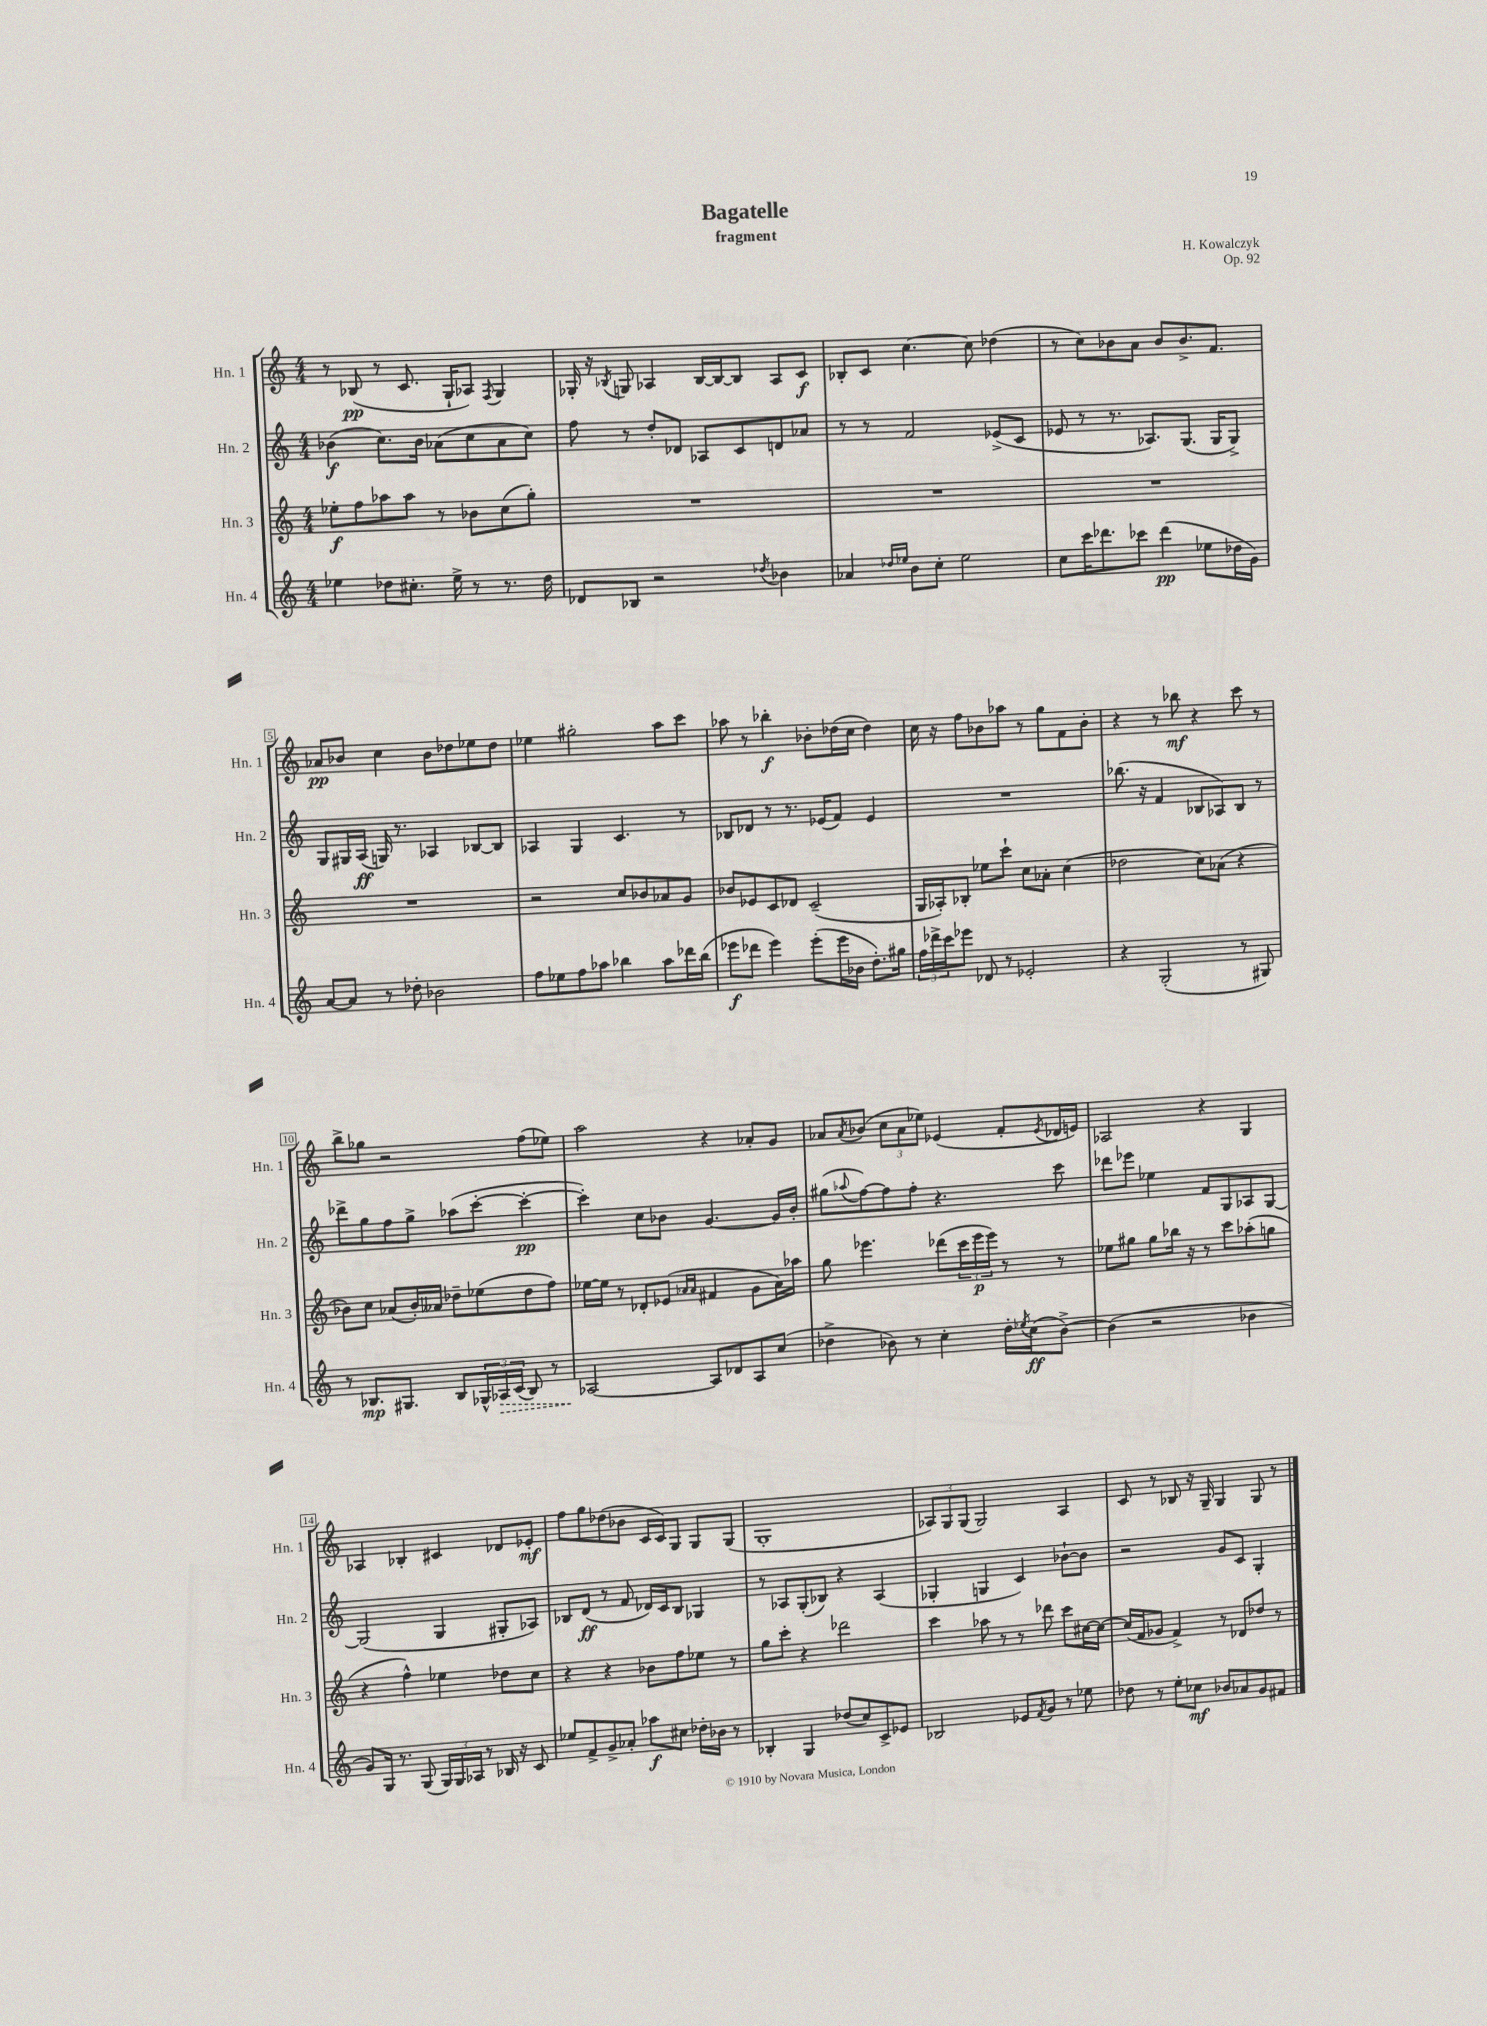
\header { title = "Bagatelle" composer = "H. Kowalczyk" subtitle = "fragment" opus = "Op. 92" }
<<
\new StaffGroup <<
\new Staff = "s0" \with { instrumentName = "Hn. 1" shortInstrumentName = "Hn. 1" } {
    \clef treble \key c \major \numericTimeSignature \time 4/4
    r8 bes8\pp( r8 c'8. g16-! aes8) \acciaccatura { f8 } g4 |
    ges16-. r16 \acciaccatura { bes8 } g8 aes4 bes16~ bes16~ bes8 aes8 c'8\f |
    bes8-. c'8 c''4.~ c''8 des''4( |
    r8 c''8) bes'8 a'8 bes'8 bes'8.-> f'8. |
    aes'8\pp bes'8 c''4 bes'8 des''8 ees''8 des''8 |
    ees''4 gis''2-. a''8 c'''8 |
    aes''8 r8 bes''4-.\f bes'8-. des''16( c''16 des''4) |
    c''16 r16 f''8 bes'8 aes''8 r8 g''8 f'8 bes'8-. |
    r4 r8 bes''8\mf r4 c'''8 r8 |
    b''8-> ges''8 r2 f''8( ees''8) |
    a''2 r4 aes'8-. g'8 |
    aes'8 \acciaccatura { aes'8 } bes'8( \tuplet 3/2 { c''8 aes'8 ees''8) } ees'4( f'8-. \acciaccatura { ees'8 } des'16 e'16) |
    aes2 r4 g4 |
    aes4 bes4-. cis'4 des'8 ees'8-.\mf |
    f''8 g''8 des''8( bes'8 c'16 c'16) g8 g8 g8( |
    g1-. |
    \tuplet 3/2 { aes8) g8 g8( } g2) aes4 |
    c'8 r8 bes8 r16 g16-- g4 g8 r8 \bar "|." |
}
\new Staff = "s1" \with { instrumentName = "Hn. 2" shortInstrumentName = "Hn. 2" } {
    \clef treble \key c \major \numericTimeSignature \time 4/4
    bes'4\f( c''8.) bes'16 aes'8( c''8 aes'8 c''8) |
    f''8 r8 d''8-. des'8 aes8 c'8 d'8 aes'8 |
    r8 r8 f'2 ees'8->( c'8 |
    ees'8 r8 r8. aes8.) g8.( g16 g8->) |
    g8 gis16 a16\ff( g16) r8. aes4 bes8~ bes8 |
    aes4 g4 c'4. r8 |
    bes8 des'8 r8 r8. ees'16( f'8) ees'4 |
    R1 |
    bes''8.( r16 f'4 bes8 aes8) bes8 r8 |
    des'''8-> g''8 f''8 g''8-> aes''8( c'''8~-. c'''4~-.\pp |
    c'''4-.) c''8 bes'8 g'4.~ g'16 bes'16-. |
    gis''8( \appoggiatura { aes''8 } f''8~) f''8 f''8-. r4. c'''8 |
    des'''8 ees'''8 ees''4 f'8 g8 aes8 g8~ |
    g2( g4 gis8-. aes8) |
    bes8 d'8\ff( r8 f'8 des'16) c'16 bes8 ges4 |
    r8 aes8 g8-.( bes8) r4 aes4( |
    ges4-. g4 c'4) bes'8~-! bes'8 |
    r2 g'8 c'8 g4-. \bar "|." |
}
\new Staff = "s2" \with { instrumentName = "Hn. 3" shortInstrumentName = "Hn. 3" } {
    \clef treble \key c \major \numericTimeSignature \time 4/4
    ees''8-.\f f''8 aes''8 aes''8 r8 bes'8 c''8( g''8-.) |
    R1 |
    R1 |
    R1 |
    R1 |
    r2 c''8 bes'8 aes'8 g'8 |
    bes'8 ees'8 c'8 des'8 c'2--( |
    g16 aes16-.) bes8-. ees''8 c'''8-! c''8 aes'8-. c''4( |
    des''2 c''8) aes'8( r4 |
    bes'8) c''8 aes'8( bes'16-.) aeses'16 des''8-- ees''8( des''8 f''8) |
    ees''16~ ees''16 r8 des'8-. ees'8( \grace { aes'16 aes'16 } fis'4 g'8 aes'16) aes''16 |
    g''8 ees'''4. des'''8( \tuplet 3/2 { c'''16 ees'''16\p ees'''16) } r8 r8 |
    ees''8 gis''8 gis''8 bes''16 r16 r8 c'''8 aes''8-.( g''8 |
    r4 f''4-^) ees''4 des''8 c''8 |
    r4 r4 bes'8 f''8 ees''8 r8 |
    g''8 c'''8-. r4 des'''2 |
    c'''4 aes''8 r8 r8 des'''8 c'''8 cis''16~ cis''16~ |
    cis''16( f'16 ges'8 f'4->) r8 des'8 des''8 r8 \bar "|." |
}
\new Staff = "s3" \with { instrumentName = "Hn. 4" shortInstrumentName = "Hn. 4" } {
    \clef treble \key c \major \numericTimeSignature \time 4/4
    ees''4 des''8 cis''8.-. ees''16-> r8 r8. des''16 |
    des'8 bes8 r2 \acciaccatura { des''8 } bes'4 |
    aes'4 \grace { des''16 ees''16 } b'8 c''8-. ees''2 |
    c''8 c'''16 des'''8. ces'''8 des'''4\pp( ees''8 des''16 g'16) |
    a'8~ a'8 r8 des''8-. bes'2 |
    f''8 ees''8 f''8 aes''8 bes''4 aes''8 des'''16 bes''16( |
    ees'''8\f des'''8 ees'''4) ees'''8-.( ees'''16 bes'16 d''8.-.) gis''16 |
    \tuplet 3/2 { f''16 des'''16-> c'''16 } ees'''8 des'8 r8 ees'2-. |
    r4 g2-.( r8 gis8) |
    r8 bes8.\mp gis8. bes8 \tuplet 3/2 { ges16-^ \once \override Hairpin.style = #'dashed-line aes16\> c'16( } bes8) r8 |
    aes2~\! aes8 des'8 aes8 c''8( |
    des''4-> bes'8) r8 c''4-. des''16-. \acciaccatura { ees''8 } c''16\ff( bes'8~->) |
    bes'4( r2 bes'4 |
    g'8) g16 r8. g8( \tuplet 3/2 { g16) g16 aes16 } r8 bes16 r16 c'8 |
    ees''8 f'8-> g'8-> aes'8-. aes''8\f cis''8 des''16-. bes'16 r8 |
    bes4-. g4 des''8( c''8) c'8-> ees'8 |
    bes2 ees'8 \acciaccatura { f'8 } g'8 r8 ees''8 |
    des''8 r8 e''8-. ces''8\mf bes'8 aes'8 g'8 fis'8 \bar "|." |
}
>>
>>
\layout { \context { \Score \override BarNumber.stencil = #(make-stencil-boxer 0.1 0.3 ly:text-interface::print) } }
